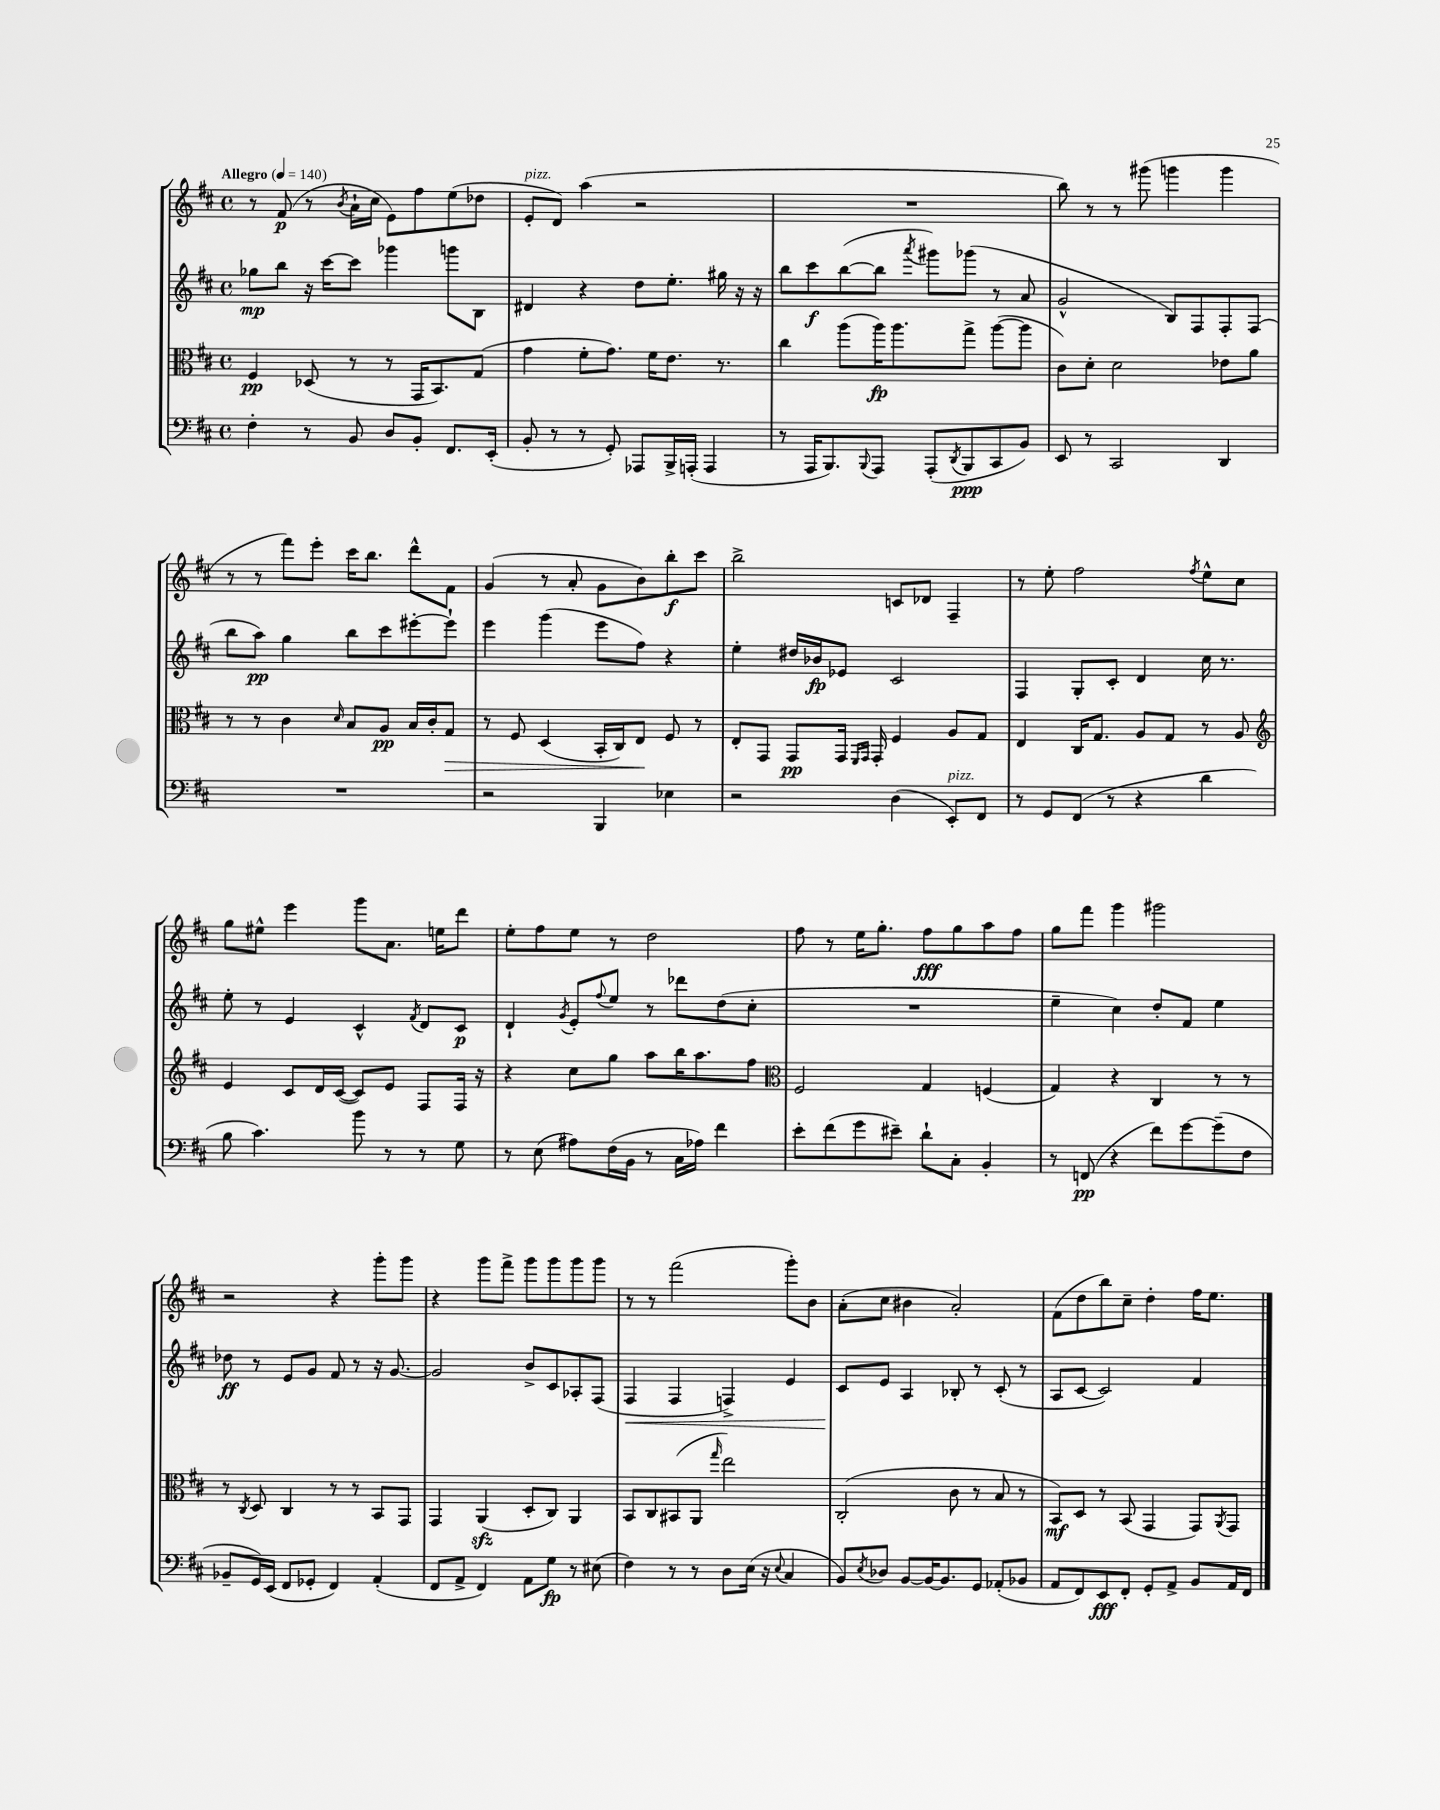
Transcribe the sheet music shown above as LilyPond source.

<<
\new StaffGroup <<
\new Staff = "s0" {
    \clef treble \key d \major \defaultTimeSignature \time 4/4 \tempo "Allegro" 4 = 140
    r8 fis'8\p( r8 \acciaccatura { b'8 } a'16-! cis''16 e'8) fis''8 e''8( des''8 |
    e'8-.^\markup { \italic "pizz." } d'8) a''4( r2 |
    R1 |
    b''8) r8 r8 gis'''8( g'''4 g'''4 |
    r8 r8 fis'''8) e'''8-. cis'''16 b''8. d'''8-^ fis'8 |
    g'4( r8 a'8-. g'8 b'8) b''8-.\f cis'''8 |
    b''2-> c'8 des'8 fis4-- |
    r8 e''8-. fis''2 \acciaccatura { fis''8 } e''8-^ cis''8 |
    g''8 eis''8-^ e'''4 g'''8 a'8. e''16 d'''8 |
    e''8-. fis''8 e''8 r8 d''2 |
    fis''8 r8 e''16 g''8.-. fis''8\fff g''8 a''8 fis''8 |
    g''8 fis'''8 g'''4 gis'''2 |
    r2 r4 g'''8-. g'''8 |
    r4 g'''8 fis'''8-> g'''8 g'''8 g'''8 g'''8 |
    r8 r8 fis'''2( g'''8-.) b'8 |
    a'8-.( cis''8 bis'4 a'2-.) |
    fis'8( d''8 b''8) cis''8-- d''4-. fis''16 e''8. \bar "|." |
}
\new Staff = "s1" {
    \clef treble \key d \major \defaultTimeSignature \time 4/4
    ges''8\mp b''8 r16 cis'''16~ cis'''8 ges'''4 g'''8 b8 |
    dis'4 r4 d''8 e''8.-. gis''16 r16 r16 |
    b''8 cis'''8\f b''8~( b''8 \acciaccatura { a'''8 } gis'''8) ges'''8( r8 a'8 |
    g'2-^ b8) fis8 fis8-. fis8( |
    b''8 a''8\pp) g''4 b''8 cis'''8 eis'''8~-. eis'''8-! |
    e'''4 g'''4( e'''8 fis''8) r4 |
    e''4-. dis''16 bes'16\fp ees'8 cis'2 |
    fis4 g8-. cis'8-. d'4 cis''16 r8. |
    e''8-. r8 e'4 cis'4-^ \acciaccatura { fis'8 } d'8 cis'8\p |
    d'4-! \acciaccatura { g'8 } e'8-. \appoggiatura { fis''8 } e''8 r8 des'''8 d''8( cis''8-. |
    R1 |
    e''4-- cis''4) d''8-. fis'8 e''4 |
    des''8\ff r8 e'8 g'8 fis'8 r8 r16 g'8.~ |
    g'2 b'8-> cis'8 aes8-. fis8( |
    fis4\< fis4 f4->) e'4 |
    cis'8\! e'8 a4 bes8-. r8 cis'8-.( r8 |
    a8 cis'8~ cis'2) fis'4 \bar "|." |
}
\new Staff = "s2" {
    \clef alto \key d \major \defaultTimeSignature \time 4/4
    fis4\pp des8( r8 r8 g,16 b,8.) g8( |
    g'4 fis'8-. g'8.) fis'16 e'8. r8. |
    cis''4 a''8( a''16\fp) a''8. g''8-> a''8~( a''8 |
    cis'8) d'8-. d'2 ees'8 a'8 |
    r8 r8 cis'4 \grace { d'16 } b8 a8\pp b16 cis'16-. g8\> |
    r8 fis8 d4( b,16-. cis16) e8\! fis8 r8 |
    e8-. g,8 g,8\pp g,16 \grace { fis,16 g,16 } g,16-. fis4 a8 g8 |
    e4 cis16 g8. a8 g8 r8 a8 |
    \clef treble e'4 cis'8 d'16 cis'16~( cis'8) e'8 fis8 fis16 r16 |
    r4 cis''8 g''8 a''8 b''16 a''8. fis''8 |
    \clef alto fis2 g4 f4( |
    g4) r4 cis4 r8 r8 |
    r8 \acciaccatura { cis8 } d8 cis4 r8 r8 b,8 g,8 |
    g,4 a,4\sfz( d8-. cis8) a,4 |
    b,8 cis8 bis,8( a,8 \grace { g''16 } e''2) |
    cis2-.( cis'8 r8 b8 r8 |
    b,8\mf) d8 r8 b,8( g,4 g,8) \acciaccatura { a,8 } g,8 \bar "|." |
}
\new Staff = "s3" {
    \clef bass \key d \major \defaultTimeSignature \time 4/4
    fis4-. r8 b,8 d8 b,8-. fis,8. e,16-.( |
    b,8-. r8 r8 g,8-.) aes,,8 b,,16-> a,,16-.( a,,4 |
    r8 a,,16 b,,8.) \appoggiatura { b,,8 } a,,8 a,,8-.( \acciaccatura { d,8 } b,,8\ppp cis,8 b,8) |
    e,8 r8 cis,2 d,4 |
    R1 |
    r2 b,,4 ees4 |
    r2 d4( e,8-.^\markup { \italic "pizz." }) fis,8 |
    r8 g,8 fis,8( r8 r4 d'4 |
    b8 cis'4.) b'8 r8 r8 g8 |
    r8 e8( ais8) fis16( b,16 r8 cis16 aes16) fis'4 |
    e'8-. fis'8( g'8 eis'8--) d'8-! cis8-. b,4-. |
    r8 f,8\pp( r4 fis'8) g'8~ g'8--( fis8 |
    bes,8-- g,16) e,16( fis,8 ges,8-. fis,4) a,4-.( |
    fis,8 a,8-> fis,4) a,8 g8\fp r8 eis8( |
    fis4) r8 r8 d8 e16( r16 \appoggiatura { e8 } cis4 |
    b,8) \acciaccatura { e8 } des8 b,8~ b,16~ b,8. g,8 aes,8-.( bes,8 |
    a,8 fis,8) e,8\fff fis,8-. g,8-. a,8-> b,8 a,16 fis,16 \bar "|." |
}
>>
>>
\layout { \context { \Score \remove "Bar_number_engraver" } }
